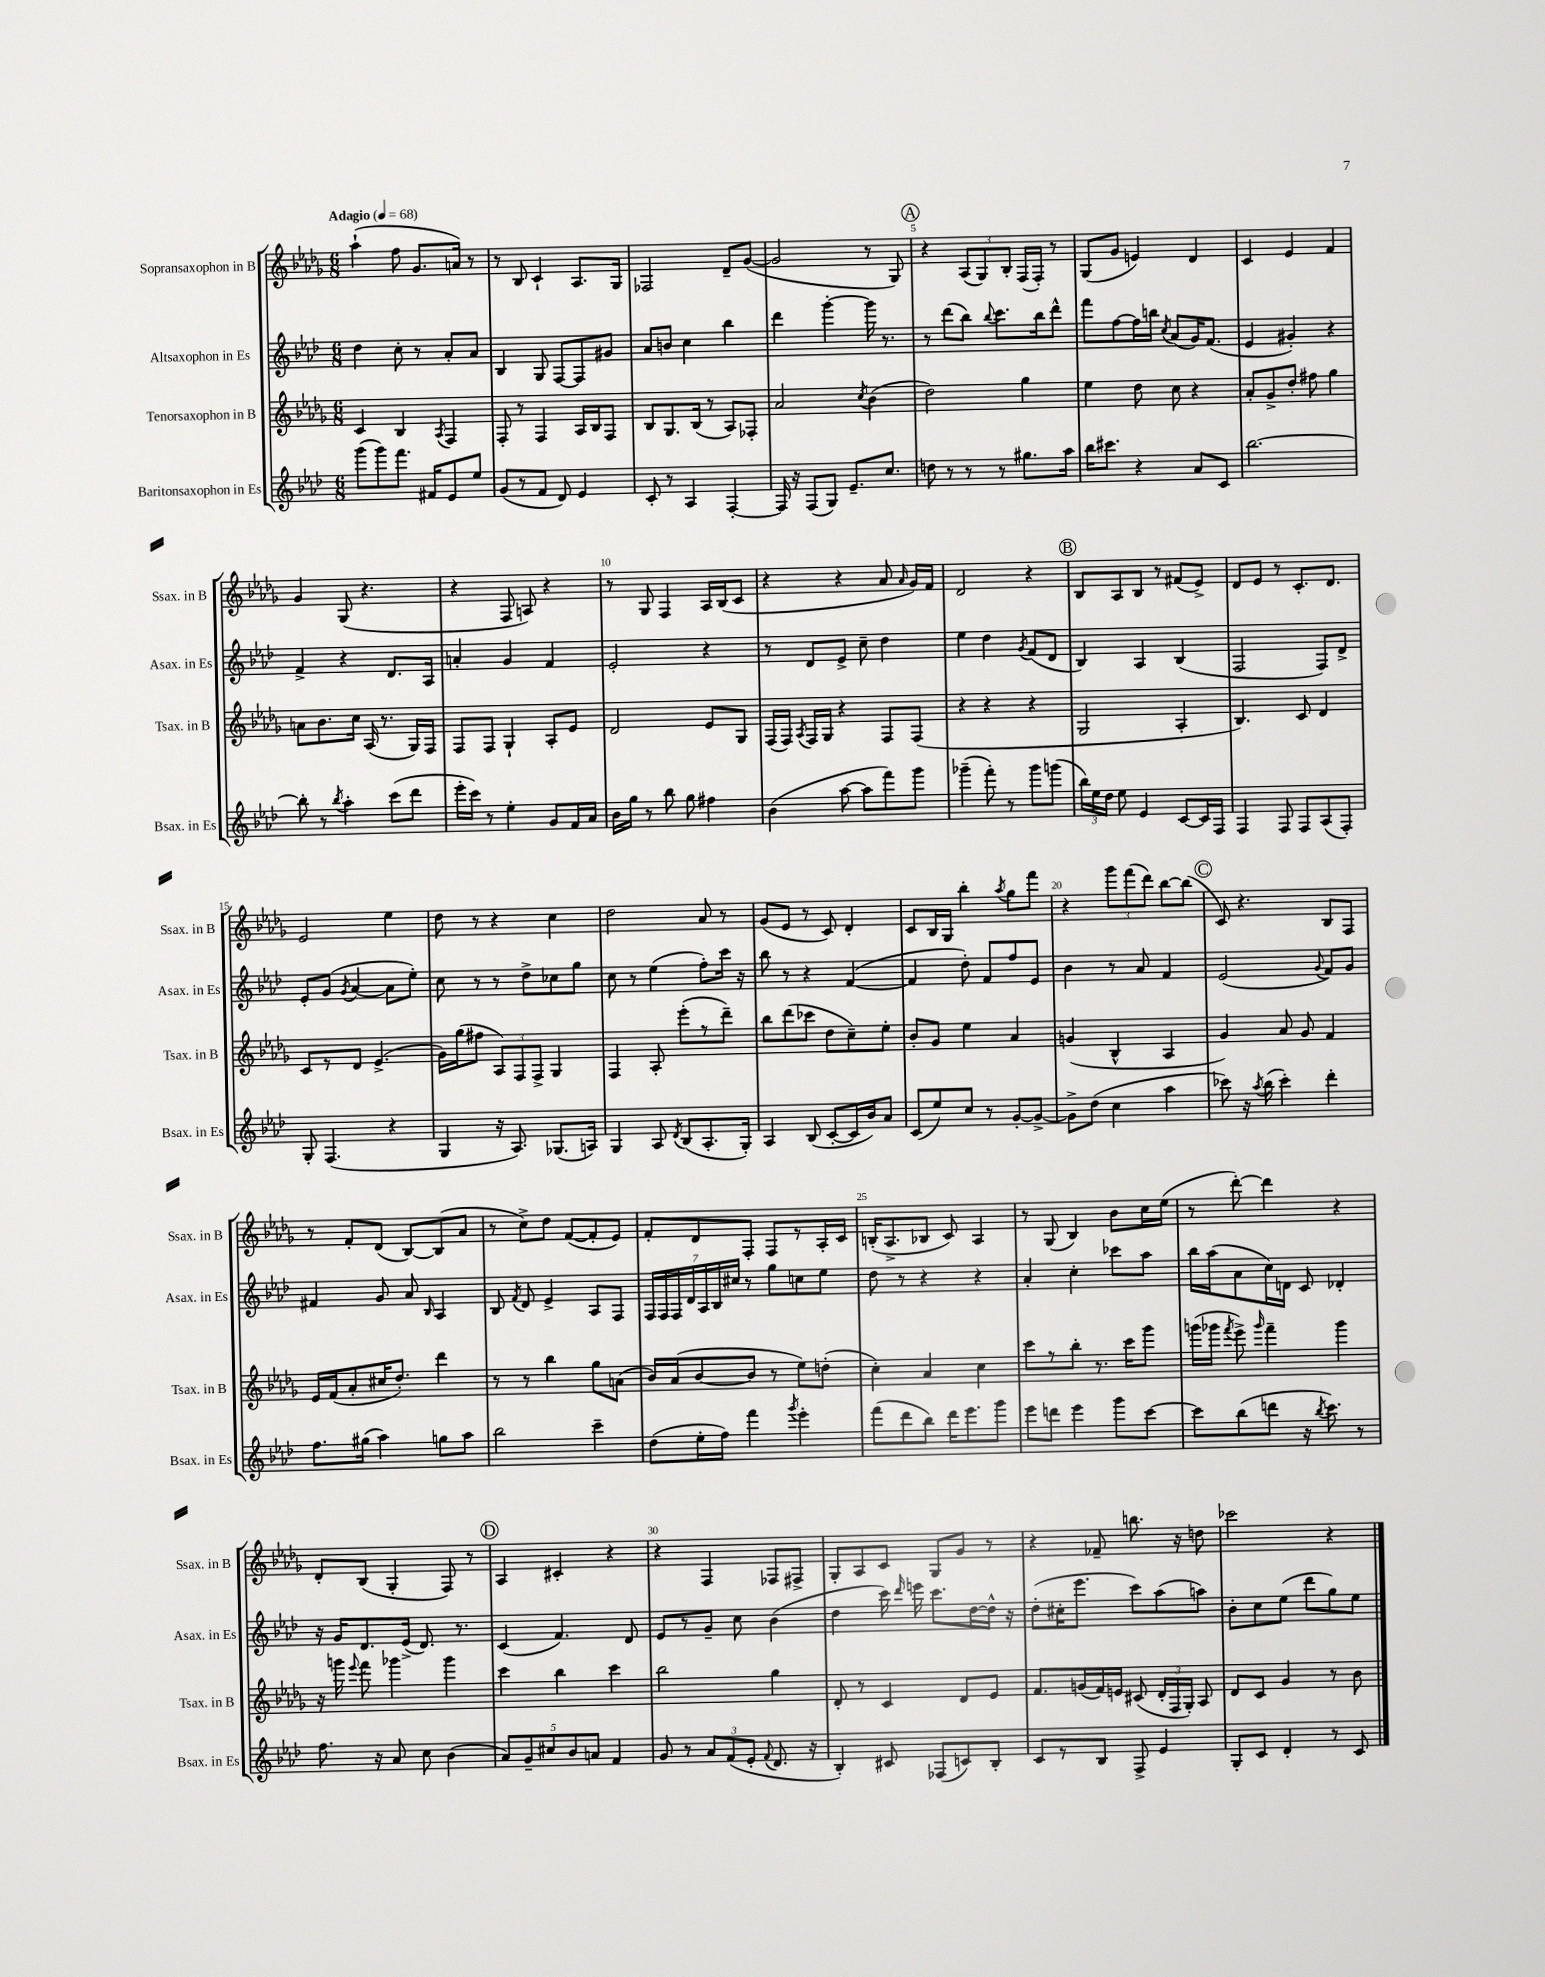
<<
\new StaffGroup <<
\new Staff = "s0" \with { instrumentName = "Sopransaxophon in B" shortInstrumentName = "Ssax. in B" } {
    \clef treble \key des \major \numericTimeSignature \time 6/8 \tempo "Adagio" 4 = 68
    \autoBeamOff aes''4-!( f''8 ges'8.[ a'16]) r8 |
    r8 bes8 c'4-! aes8.[ ges16] |
    fes2 des'8[-- ges'8]~( |
    ges'2 r8 ges8) |
    \mark \markup { \circle "A" } r4 \tuplet 3/2 { aes8[( ges8) bes8]-. } f16[( f16]-.) r8 |
    ges8[( ges'8] e'4) des'4 |
    c'4 ees'4 f'4 |
    ges'4 ges8( r4. |
    r4 f8 a8) r4 |
    r8 ges8 f4 aes16[ bes16( c'8] |
    r4 r4 aes'8 \grace { aes'16 } ges'16[) f'16] |
    des'2 r4 |
    \mark \markup { \circle "B" } bes8[ aes8 bes8] r8 fis'8[( ees'8]->) |
    des'8[ ees'8] r8 c'8.[-. des'8.] |
    ees'2 ees''4 |
    des''8 r8 r4 c''4 |
    des''2 aes'8 r8 |
    ges'8[( ees'8] r8 c'8) des'4-. |
    c'8[ bes16 ges16] bes''4-. \acciaccatura { aes''8 } ges''8[ f'''8] |
    r4 \tuplet 3/2 { ges'''8[ f'''8( des'''8]) } bes''8[~ bes''8]( |
    \mark \markup { \circle "C" } c'8) r4. bes8[ f8] |
    r8 f'8[-. des'8]( bes8[~) bes8( aes'8] |
    r8 c''8[->) des''8] f'8[~( f'8-. ees'8]) |
    f'8[-. des'8 f8]-. f8[ r8 aes16-. c'16] |
    b16[-.( aes8.-> bes8] c'8) aes4 |
    r8 ges8( bes4) bes'8[ c''16 ees''16]( |
    r8 des'''8~-.) des'''4 r4 |
    des'8[-. bes8]( ges4-. f8) r8 |
    \mark \markup { \circle "D" } aes4 cis'4-. r4 |
    r4 f4 fes8[ fis8]-> |
    ges8[-. aes8 c'8] ges8[ ges'8] r8 |
    r4 fes'8-- b''8. r16 d''8 |
    ces'''2 r4 \bar "|." |
}
\new Staff = "s1" \with { instrumentName = "Altsaxophon in Es" shortInstrumentName = "Asax. in Es" } {
    \clef treble \key aes \major \numericTimeSignature \time 6/8
    \autoBeamOff des''4 c''8-. r8 aes'8[-. aes'8] |
    bes4 g8 f8[~ f8 gis'8] |
    aes'8[ b'8] c''4 bes''4 |
    des'''4 g'''4~-. g'''16 r8. |
    \mark \markup { \circle "A" } r8 des'''8[( bes''8]) \appoggiatura { bes''8 } c'''8.[ bes''16 des'''8]-^ |
    f'''8[ f''8~ f''16 b''16] \acciaccatura { c''8 } aes'8[( g'16) f'8.]( |
    ees'4 gis'4-.) r4 |
    f'4-> r4 des'8.[ aes16] |
    a'4-. g'4 f'4 |
    ees'2-. r4 |
    r8 des'8[ ees'8]-> c''8-- des''4 |
    ees''4 des''4 \acciaccatura { g'8 } f'8[( des'8] |
    \mark \markup { \circle "B" } bes4) aes4 bes4( |
    f2 f8[) des'8]-> |
    ees'8[-. g'8]( \acciaccatura { g'8 } aes'4~ aes'8[ ees''8]-.) |
    c''8 r8 r8 des''8[-> ces''8 g''8] |
    c''8 r8 ees''4( f''8[-.) c'''16] r16 |
    bes''8 r8 r4 f'4~( |
    f'4 des''8-.) f'8[ f''8 ees'8] |
    bes'4 r8 aes'8 f'4 |
    \mark \markup { \circle "C" } ees'2( \appoggiatura { g'8 } f'8[) g'8] |
    fis'4 g'8 aes'8 \grace { bes16 } aes4 |
    bes8 \acciaccatura { f'8 } des'8 ees'4-> aes8[ f8] |
    \tuplet 7/4 { f16[ f16 f16 des'16 aes16 bes16 cis''16] } r8 g''8[ c''8 ees''8] |
    des''8 r8 r4 r4 |
    aes'4-. c''4-. ces'''8[ aes''8] |
    bes''16[ aes''16( aes'8 c''16) d'16] c'8 des'4-. |
    r16 g'16[ des'8. ees'16]->( des'8.) r8. |
    \mark \markup { \circle "D" } c'4( f'4.) des'8 |
    ees'8[ r8 g'8]-- c''8 bes'4( |
    des''4 c'''16) \grace { des'''16 } e'''16 c'''8.[ des''16~ des''16]-^ r16 |
    des''8[-.( cis''16-. ees'''8.] c'''8[) aes''8( a''8]) |
    bes'8[-. c''8 ees''8]( des'''8[ g''8) ees''8] \bar "|." |
}
\new Staff = "s2" \with { instrumentName = "Tenorsaxophon in B" shortInstrumentName = "Tsax. in B" } {
    \clef treble \key des \major \numericTimeSignature \time 6/8
    \autoBeamOff c'4 bes4 \acciaccatura { aes8 } f4 |
    f8-. r8 f4 aes16[ bes16 f8] |
    bes8[ ges8. bes16]( r8 aes8[) fes8]-. |
    aes'2 \acciaccatura { c''8 } bes'4( |
    \mark \markup { \circle "A" } des''2) ges''4 |
    ees''4 des''8 c''8 r4 |
    aes'8[-. ges'8-> des''8]-. fis''8 ges''4 |
    a'8[ bes'8. c''16] aes16( r8. ges16[) f16] |
    f8[ f8] ges4-! aes8[-. ees'8] |
    des'2 ees'8[ ges8] |
    f16[( f16]) \acciaccatura { aes8 } f16[ ges16] r4 f8[ f8]( |
    r4 r4 r4 |
    \mark \markup { \circle "B" } ges2 aes4-. |
    bes4.) c'8 des'4 |
    c'8[ r8 des'8] ees'4.->( |
    ges'16[) ges''16( fis''8] \tuplet 3/2 { aes8[) f8 f8]-> } ges4 |
    f4 aes8-. ees'''8[-.( r8 des'''8]--) |
    bes''8[ des'''8( ces'''8] des''8[ c''8--) ees''8]-. |
    bes'8[-. ges'8] ees''4 aes'4 |
    g'4( bes4-^ aes4 |
    \mark \markup { \circle "C" } ges'4) aes'8 ges'8 f'4 |
    ees'16[ f'16( aes'8-. cis''16 des''8.]-.) des'''4 |
    r8 r8 bes''4 ges''8[ a'8]( |
    bes'16[) aes'16( bes'8~ bes'8] r8 ees''8[) d''8]-.( |
    c''4-.) aes'4 c''4 |
    c'''8[ r8 bes''8]-. r8. c'''16[ ges'''8] |
    g'''16[( ges'''16] \acciaccatura { f'''8 } ees'''8->) \grace { ges'''16 } f'''4-- ges'''4 |
    r16 g'''16 \appoggiatura { ees'''8 } f'''8 ges'''4 ges'''4 |
    \mark \markup { \circle "D" } c'''4 bes''4 c'''4 |
    bes''2 ges''4 |
    des'8-. r8 c'4 des'8[ ees'8] |
    f'8.[ g'16( f'16) e'16] cis'8( \tuplet 3/2 { des'16[-. f16 ges16]-.) } aes8 |
    des'8[ c'8] ges'4 r8 bes'8 \bar "|." |
}
\new Staff = "s3" \with { instrumentName = "Baritonsaxophon in Es" shortInstrumentName = "Bsax. in Es" } {
    \clef treble \key aes \major \numericTimeSignature \time 6/8
    \autoBeamOff g'''8[( g'''8) f'''8.] fis'16[ ees'8 ees''8] |
    g'8[( r8 f'8] des'8) ees'4 |
    c'8-. r8 aes4 f4~-. |
    f16 r16 f8[( g8]) ees'8.[-- c''8.] |
    \mark \markup { \circle "A" } d''8 r8 r8 r8 gis''8.[ aes''16] |
    bes''16[ cis'''8.] r4 aes'8[ c'8] |
    bes''2.~ |
    bes''8-. r8 \acciaccatura { bes''8 } aes''4-. c'''8[( des'''8] |
    ees'''16[-. c'''16]) r8 ees''4-. g'8[ f'16 aes'16] |
    bes'16[ g''16] r8 bes''8 g''8 fis''4 |
    bes'4( aes''8~ aes''8[ f'''8) g'''8] |
    ges'''4--( f'''8-.) r8 ges'''8[ g'''8]( |
    \mark \markup { \circle "B" } \tuplet 3/2 { bes''16[) ees''16 des''16] } ees''8 ees'4 c'8[~ c'16 f16] |
    f4 f8 f8[ aes8( f8]-.) |
    g8-. f4.( r4 |
    g4 r16 aes8.) ges8.[( a16]) |
    g4 aes8 \acciaccatura { des'8 } bes8[( aes8.-. g16]-.) |
    aes4 bes8( c'8[~-. c'16 bes'16) aes'8] |
    c'8[( ees''8) c''8] r8 g'8[~-. g'8]~-> |
    g'8[-> des''8]( c''4 aes''4 |
    \mark \markup { \circle "C" } ces'''8) r16 \acciaccatura { aes''8 } bes''16( ces'''4-.) des'''4-. |
    f''8.[ gis''16]( aes''4) g''8[ aes''8] |
    bes''2 c'''4-- |
    des''8[( ees''16-. f''16]) f'''4 \acciaccatura { g'''8 } ees'''4-. |
    f'''8[( des'''8 bes''8]) des'''16[ ees'''8. g'''8] |
    ees'''8[ d'''8] ees'''4 g'''8[ c'''8]~ |
    c'''8[ bes''8( d'''8] r16 \acciaccatura { bes''8 } c'''8.) r8 |
    f''8. r16 aes'8 c''8 bes'4( |
    \mark \markup { \circle "D" } \tuplet 5/4 { aes'8[) g'8-- cis''8 bes'8 a'8] } f'4 |
    g'8 r8 \tuplet 3/2 { aes'8[ f'8( ees'8]-. } \appoggiatura { f'8 } des'8. r16 |
    bes4-.) cis'8 fes8[( c'8) bes8]-. |
    c'8[ r8 bes8] f8-> ees'4 |
    g8[-. c'8] des'4-. r8 c'8 \bar "|." |
}
>>
>>
\layout { \context { \Score \override BarNumber.break-visibility = ##(#f #t #t) barNumberVisibility = #(every-nth-bar-number-visible 5) } }
